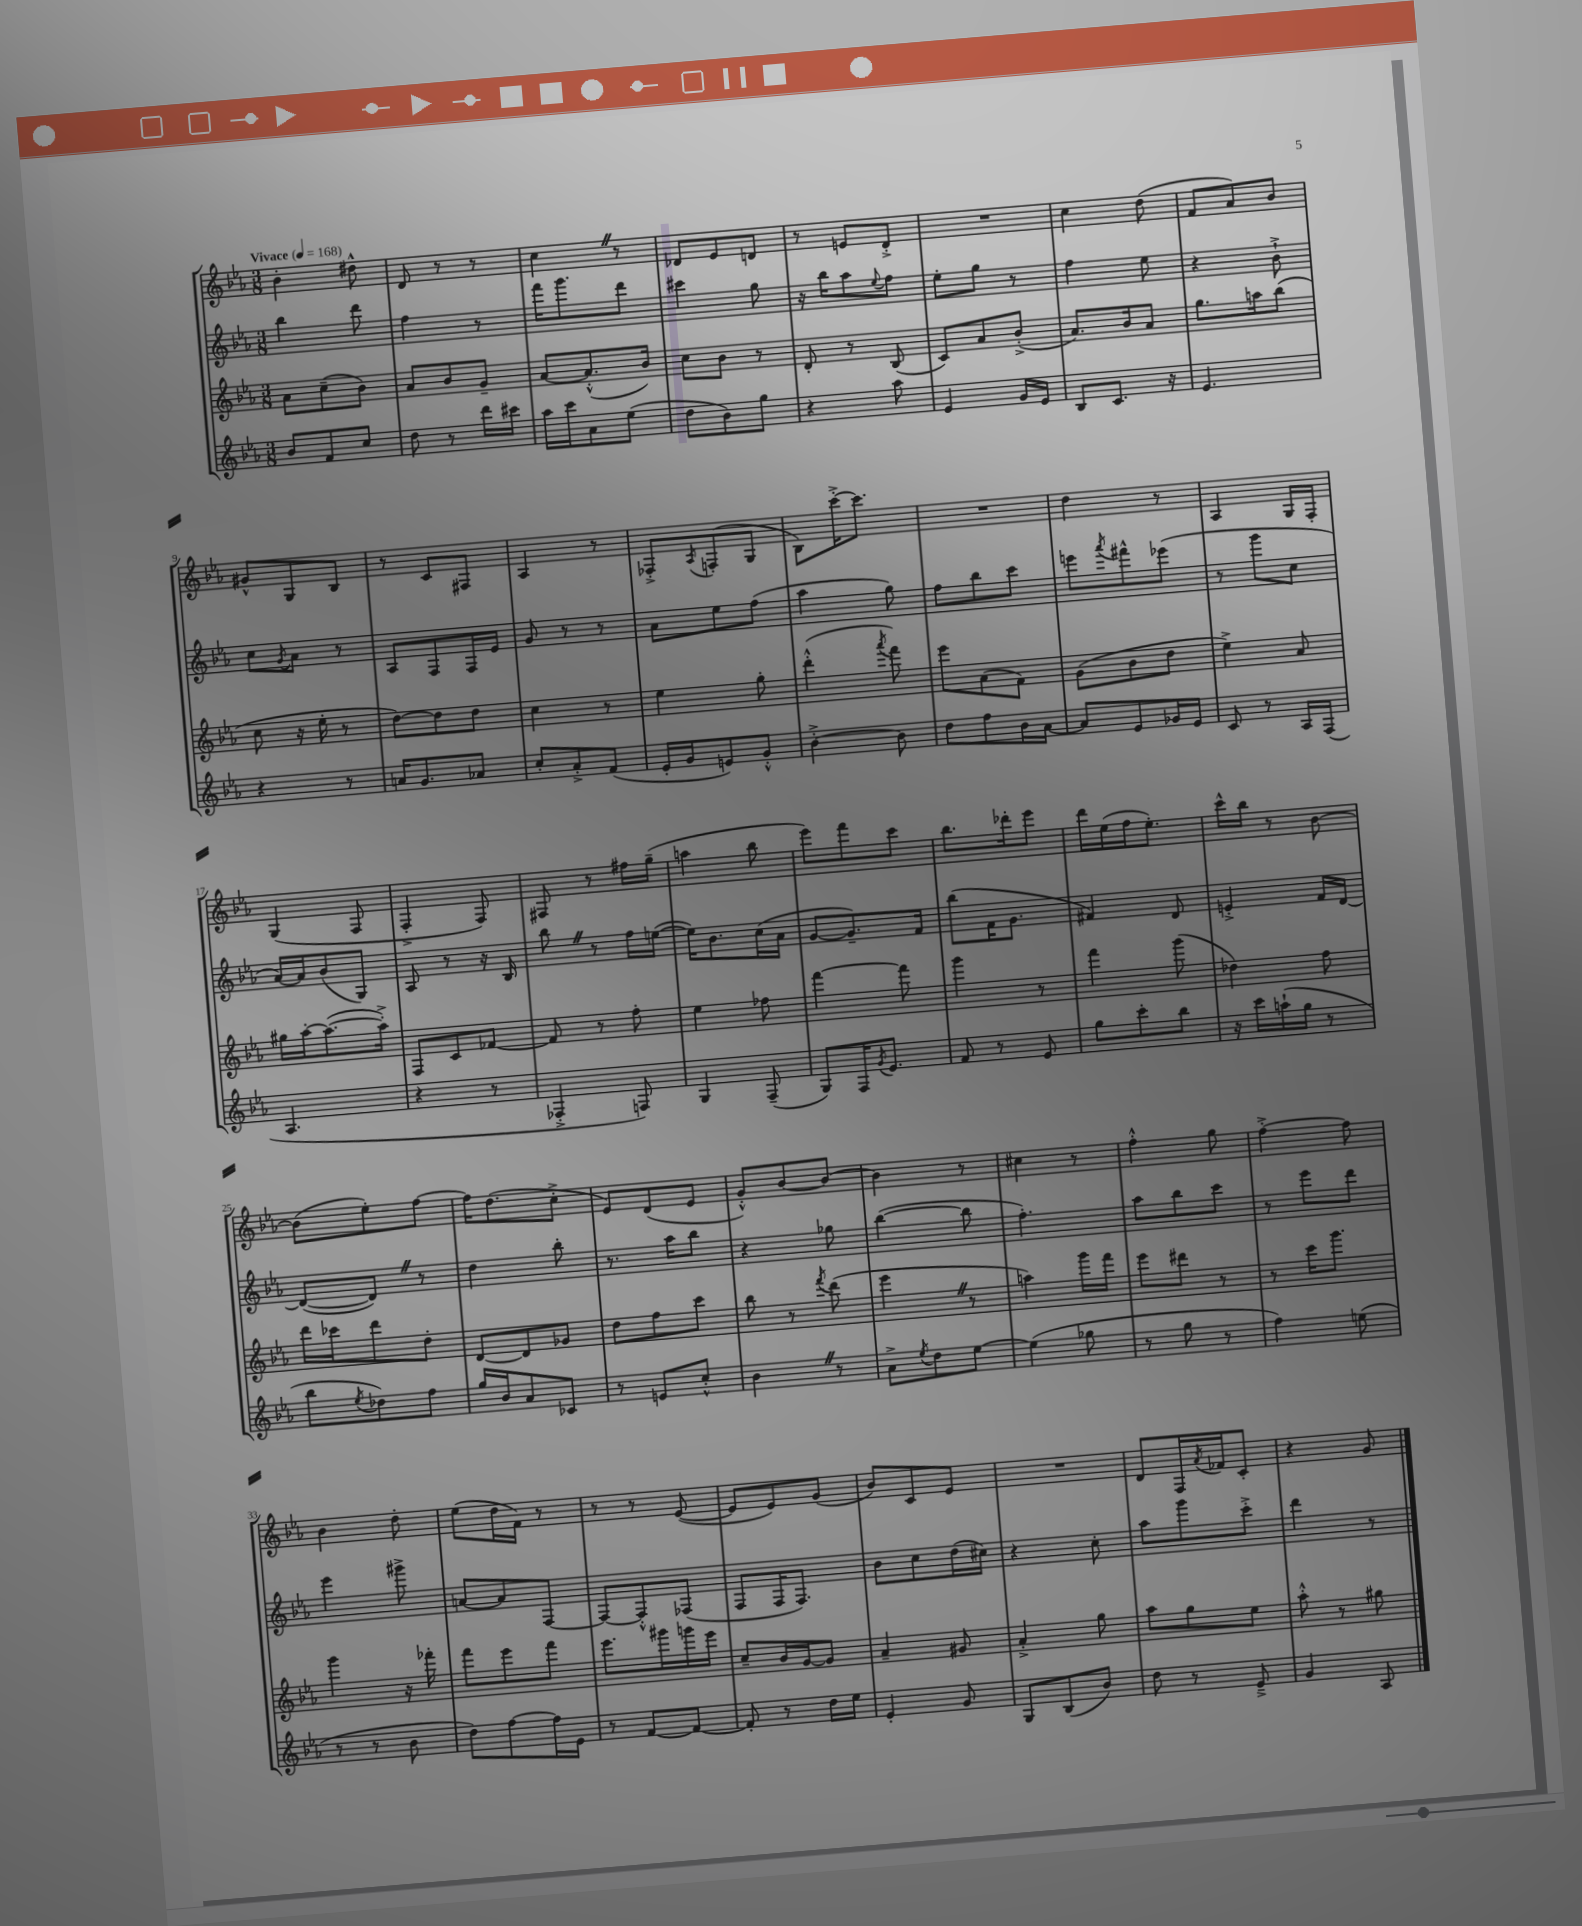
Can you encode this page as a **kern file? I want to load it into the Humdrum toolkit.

**kern	**kern	**kern	**kern
*staff4	*staff3	*staff2	*staff1
*clefG2	*clefG2	*clefG2	*clefG2
*k[b-e-a-]	*k[b-e-a-]	*k[b-e-a-]	*k[b-e-a-]
*M3/8	*M3/8	*M3/8	*M3/8
*MM168	*MM168	*MM168	*MM168
8b-	8a-	4bb-	4b-'
8f	(8cc~	.	.
8cc	8b-)	8ddd	8dd#^^
=	=	=	=
8dd	8a-	4ff	8d
8r	8b-	.	8r
16ddd	8g~	8r	8r
16ccc#	.	.	.
=	=	=	=
16aa-	[8a-	16fff	4cc
16ccc	.	8.ggg	.
8a-	(8.a-'^^]	.	.
(8ee-	.	8ddd	8r
.	16b-)	.	.
=	=	=	=
8dd	8cc	4ccc#	8d-
8b-)	8b-	.	8e-
8gg	8r	8gg	8d
=	=	=	=
4r	8d'	16r	8r
.	.	16bb-	.
.	8r	8aa-	8e
.	.	8qqee-	.
8aa-	(8B-	8ff	8d'^
=	=	=	=
4e-	8c)	8ee-'	4.r
.	8a-	8gg	.
16g	(8b-'^	8r	.
16e-	.	.	.
=	=	=	=
8B-	8.a-)	4ff	4cc
8.c	.	.	.
.	16b-	.	.
.	8a-	8ee-	(8dd
16r	.	.	.
=	=	=	=
4.e-	8.gg	4r	8f
.	.	.	8a-)
.	16aa	.	.
.	(8bb-	8b-`^	8b-
=	=	=	=
4r	8cc	8cc	8g#^^
.	.	8qg	.
.	16r	8a-	8G
.	16ee-'	.	.
8r	8r	8r	8B-
=	=	=	=
16a	[8dd)	8A-	8r
8.g	.	.	.
.	8dd]	8F	8c
8a-	8dd	16F	8F#
.	.	16e-	.
=	=	=	=
8cc'	4cc	8g	4A-
8a-'^	.	8r	.
(8f	8r	8r	8r
=	=	=	=
16e-'	4ee-	8a-	8F-'^
16g	.	.	.
.	.	.	8qA-
8e)	.	8ee-	(8F'
8g'^^	8gg'	(8ff	8G
=	=	=	=
[4b-'^	(4ddd'^^	4aa-	8B-)
.	.	.	[16ccc'^
.	.	.	8.ccc]
.	8qaaa-	.	.
8b-]	8fff)	8gg)	.
=	=	=	=
8dd	8eee-	8ff	4.r
8ff	(8a-	8bb-	.
16b-	8f)	8ccc	.
[16a-	.	.	.
=	=	=	=
8a-]	(8g	8eee	4dd
.	.	8qaaa-	.
8e-	8b-	8fff#^^	.
16g-	8dd	(8eee-	8r
16e-	.	.	.
=	=	=	=
8c	4ee-^)	8r	4A-
8r	.	8ggg	.
16A-	8a-	8cc	16G
(16F	.	.	16F'
=	=	=	=
4.A-	16gg#	[16a-)	(4G
.	[16aa-'	16a-]	.
.	(8.aa-_	(8b-	.
.	.	8G)	8F
.	16aa-'^])	.	.
=	=	=	=
4r	8F	8A-	4F'^
.	8c	8r	.
8r	[8f-	16r	8F)
.	.	16B-	.
=	=	=	=
4F-'^	8f-]	8bb-	8F#
.	8r	8r	8r
8F)	8ff'	16ff	16ff#
.	.	([16ee	(16gg~
=	=	=	=
4G	4ee-	16ee])	4aa
.	.	8.b-	.
(8F~	8ff-	(16cc	8bb-
.	.	16a-	.
=	=	=	=
8G)	[4fff	[8g	8eee-)
16F	.	8.g~])	8fff
8qg	.	.	.
8.e-	.	.	.
.	8fff]	.	8ccc
.	.	16f	.
=	=	=	=
8f	4ggg	(8bb-	8.bb-
8r	.	16f	.
.	.	8.g	16ddd-'
8e-	8r	.	8eee-
=	=	=	=
8gg	4fff	4f#)	16ddd
.	.	.	(16ee-
8ccc'	.	.	16ff
.	.	.	8.ee-')
8bb-	(8ggg	8d	.
=	=	=	=
16r	4dd-)	4e'^	16ccc^^
16ccc	.	.	16bb-
(16aa`	.	.	8r
16gg	.	.	.
8r	8ff	16f	[8b-
.	.	[16d	.
=	=	=	=
8bb-	16ddd	(8d_	(8b-]
.	16ccc-	.	.
8qee-	.	.	.
8dd-)	8ddd	8d])	8ee-')
8ff	8dd'	8r	[8ff
=	=	=	=
16gg	[8d	4dd	16ff]
16b-	.	.	(8.dd
8a-	8d]	.	.
8c-	8g-	8bb-'	8cc'^
=	=	=	=
8r	8dd	8.r	8e-)
8e	8ff	.	(8d
.	.	16aa-	.
8cc'^^	8ccc	8bb-	8e-
=	=	=	=
4b-	8bb-	4r	8g'^^)
.	8r	.	[8b-
.	8qfff	.	.
8r	(8ddd	8gg-	8b-_
=	=	=	=
8a-^	4eee-	([4bb-	4b-]
8qee-	.	.	.
8dd	.	.	.
[8ee-	8r	8bb-]	8r
=	=	=	=
(4ee-]	4aa)	4.ff')	4cc#
8gg-	16ggg	.	8r
.	16fff	.	.
=	=	=	=
8r	8eee-	8aa-	4ff'^^
8gg	8ddd#	8bb-	.
8r	8r	8ccc	8gg
=	=	=	=
4ff)	8r	8r	[4ff'^
.	16ccc	8eee-	.
.	8.ggg	.	.
(8ee	.	8ddd	8ff]
=	=	=	=
8r	4ggg	4eee-	4b-
8r	.	.	.
8b-	16r	8ggg#^	8dd'
.	16fff-'	.	.
=	=	=	=
8dd)	8fff	[8a	(8ee-
[8ff	8eee-	8a]	16dd
.	.	.	16f)
16ff]	8fff	[8F	8r
16e-	.	.	.
=	=	=	=
8r	8.eee-	8F_	8r
[8f	.	8F'^^]	8r
.	16ggg#	.	.
8f_	16ggg	(8F-	([8e-
.	16eee-	.	.
=	=	=	=
8f']	8cc~	8F	8e-]
8r	16b-	16F	8e-)
.	[16g	8.F)	.
16dd	8g]	.	(8g
16ee-	.	.	.
=	=	=	=
4e-'	4a-~	8b-	8b-)
.	.	8cc	8c
8g	8g#	(16dd	8e-
.	.	16cc#)	.
=	=	=	=
8G	4a-'^	4r	4.r
(8B-	.	.	.
8b-)	8gg	8cc'	.
=	=	=	=
8dd	8aa-	8aa-	8d
8r	8gg	8ggg	16F
.	.	.	8qa-
.	.	.	16f-
8e-~^	8ee-	8ccc'^	8c'
=	=	=	=
4g	8aa-'^^	4ddd	4r
.	8r	.	.
8A-	8gg#	8r	8g
==	==	==	==
*-	*-	*-	*-
